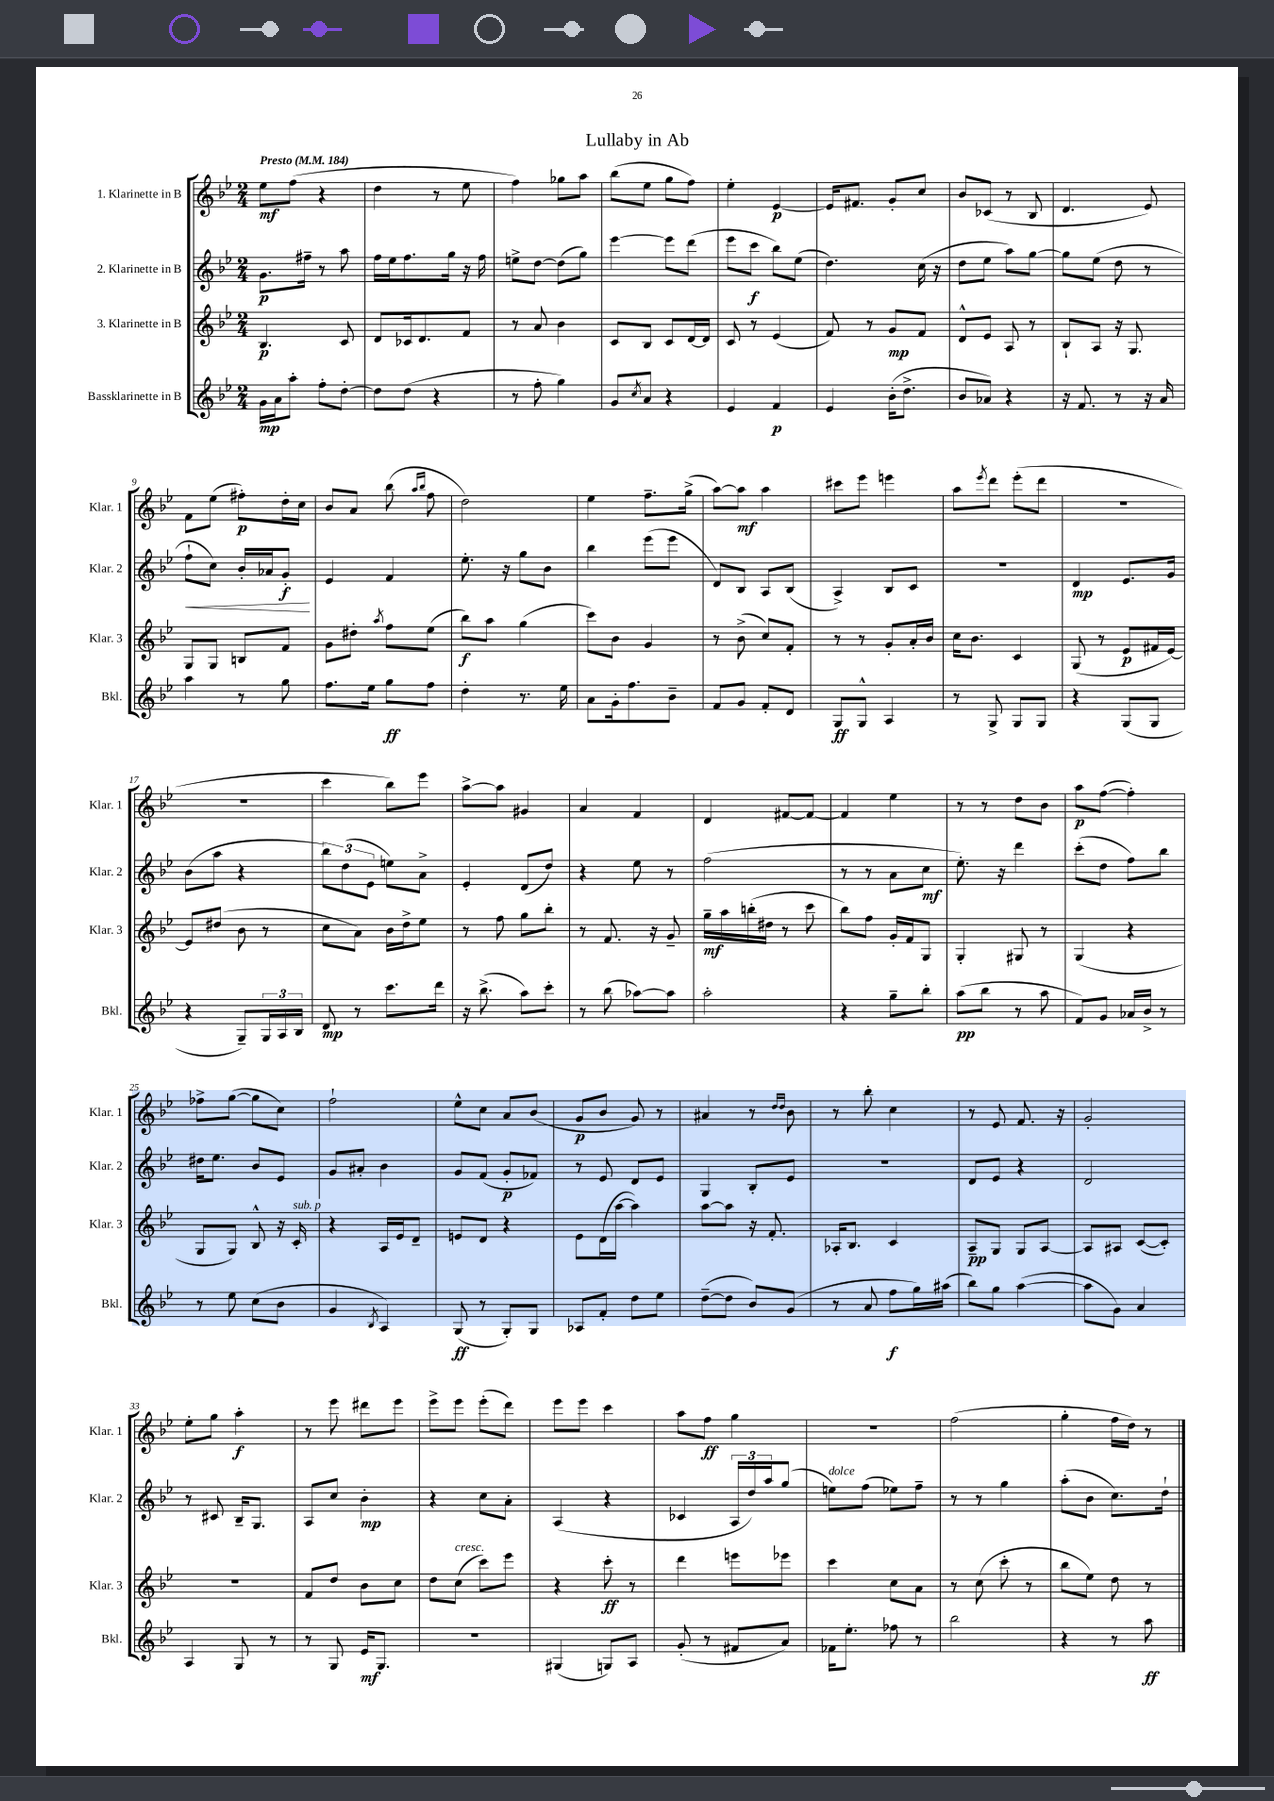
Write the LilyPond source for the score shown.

\header { title = "Lullaby in Ab" }
<<
\new StaffGroup <<
\new Staff = "s0" \with { instrumentName = "1. Klarinette in B" shortInstrumentName = "Klar. 1" } {
    \clef treble \key bes \major \numericTimeSignature \time 2/4 \tempo "Presto" 4 = 184
    ees''8\mf f''8( r4 |
    d''4 r8 ees''8 |
    f''4) ges''8 a''8 |
    bes''8( ees''8 g''8 f''8) |
    ees''4-. ees'4~\p |
    ees'16 fis'8. g'8-. c''8 |
    bes'8 ces'8( r8 bes8 |
    d'4. ees'8) |
    f'8 ees''8( fis''8-.\p) d''16-. c''16 |
    bes'8 a'8 bes''8( \grace { a''16 bes''16 } f''8 |
    d''2) |
    ees''4 f''8.-- g''16->( |
    a''8~) a''8\mf a''4 |
    cis'''8 ees'''8 e'''4 |
    a''8 \acciaccatura { ees'''8 } d'''8 ees'''8-.( d'''8 |
    R2 |
    R2 |
    c'''4 bes''8) ees'''8 |
    a''8~-> a''8 gis'4 |
    a'4 f'4 |
    d'4 fis'8~ fis'8~ |
    fis'4 ees''4 |
    r8 r8 d''8 bes'8 |
    a''8\p f''8~( f''4-.) |
    fes''8-> g''8~( g''8 c''8) |
    f''2-! |
    ees''8-^ c''8 a'8 bes'8( |
    g'8\p bes'8 g'8) r8 |
    ais'4 r8 \grace { d''16 d''16 } bes'8 |
    r8 bes''8-. c''4 |
    r8 ees'8 f'8. r16 |
    g'2-. |
    ees''8-. g''8 a''4-.\f |
    r8 ees'''8 dis'''8 ees'''8 |
    ees'''8-> ees'''8 ees'''8-.( d'''8) |
    ees'''8 ees'''8 c'''4 |
    a''8 f''8\ff g''4 |
    R2 |
    f''2( |
    g''4-. f''16 d''16) r8 \bar "|." |
}
\new Staff = "s1" \with { instrumentName = "2. Klarinette in B" shortInstrumentName = "Klar. 2" } {
    \clef treble \key bes \major \numericTimeSignature \time 2/4
    g'8.\p fis''16-- r8 a''8 |
    f''16 ees''16 f''8. g''16 r16 f''16 |
    e''8-> d''8~ d''8( g''8) |
    ees'''4~ ees'''8 d'''8( |
    ees'''8 c'''8\f bes''8) ees''8( |
    d''4.) c''16( r16 |
    d''8 ees''8 a''8) g''8~ |
    g''8 ees''8( d''8 r8 |
    f''8-!\< c''8) bes'16-. aes'16 g'8-.\f\! |
    ees'4 f'4 |
    ees''8.-. r16 g''8 bes'8 |
    bes''4 ees'''8( ees'''8 |
    d'8) bes8 a8 bes8( |
    a4->) bes8 c'8 |
    r2 |
    d'4\mp ees'8. g'16 |
    bes'8( a''8 r4 |
    \tuplet 3/2 { bes''8) d''8( ees'8 } e''8) a'8-> |
    ees'4-. d'8( d''8) |
    r4 ees''8 r8 |
    f''2( |
    r8 r8 a'8 c''8\mf |
    ees''8.-.) r16 d'''4 |
    c'''8-.( d''8 f''8) bes''8 |
    dis''16 ees''8. bes'8 ees'8 |
    g'8 ais'8-. bes'4 |
    g'8 f'8( g'8-.\p fes'8) |
    r8 ees'8 d'8 ees'8 |
    g4 bes8-. ees'8 |
    r2 |
    d'8 ees'8 r4 |
    d'2 |
    r8 cis'8 bes16-- g8. |
    a8 c''8 bes'4-.\mp |
    r4 c''8 a'8-. |
    a4( r4 |
    ces'4 \tuplet 3/2 { a16 d''16) a''16 } g''8( |
    e''8^\markup { \italic "dolce" }) f''8( ees''8) f''8-- |
    r8 r8 g''4 |
    a''8-.( bes'8 c''8.) d''16-! \bar "|." |
}
\new Staff = "s2" \with { instrumentName = "3. Klarinette in B" shortInstrumentName = "Klar. 3" } {
    \clef treble \key bes \major \numericTimeSignature \time 2/4
    bes4.\p c'8 |
    d'8 ces'16 d'8. f'8 |
    r8 a'8 bes'4 |
    c'8 bes8 c'8 d'16~ d'16 |
    c'8 r8 ees'4( |
    f'8) r8 g'8\mp f'8 |
    d'8-^ ees'8 a8 r8 |
    bes8-! a8 r16 g8. |
    g8 g8 b8 f'8 |
    g'8 dis''8-. \acciaccatura { a''8 } f''8 ees''8( |
    bes''8\f) a''8 g''4( |
    c'''8) bes'8 g'4 |
    r8 bes'8->( c''8) f'8-. |
    r8 r8 g'8-. a'16-. bes'16 |
    c''16 bes'8. c'4 |
    g8( r8 ees'8\p fis'16 ees'16~) |
    ees'8 dis''8( bes'8 r8 |
    c''8 a'8) bes'16 d''16-> ees''8 |
    r8 f''8 g''8 bes''8-. |
    r8 f'8. r16 g'8-- |
    g''16--\mf a''16 b''16-.( dis''16 r8 c'''8 |
    bes''8) f''8 g'16-. f'16 g8 |
    g4-. gis8 r8 |
    g4( r4 |
    g8 g8) bes8-^ r16 c'16-.^\markup { \italic "sub. p" } |
    r4 a16 ees'16 d'8-- |
    e'8 d'8 r4 |
    ees'8 d'16( a''16~ a''4) |
    a''8~ a''8 r16 f'8.-. |
    aes16-. bes8. c'4 |
    a8--\pp g8 g8 a8~ |
    a8 ais8 c'8~( c'8-.) |
    R2 |
    f'8 d''8 bes'8 c''8 |
    d''8 c''8^\markup { \italic "cresc." }( c'''8) ees'''8 |
    r4 c'''8-.\ff r8 |
    d'''4 e'''8 ees'''8 |
    c'''4 c''8 a'8 |
    r8 c''8( c'''8-. r8 |
    bes''8 ees''8) d''8 r8 \bar "|." |
}
\new Staff = "s3" \with { instrumentName = "Bassklarinette in B" shortInstrumentName = "Bkl." } {
    \clef treble \key bes \major \numericTimeSignature \time 2/4
    g'16\mp a'16 a''8-. f''8-. d''8~-. |
    d''8 d''8( r4 |
    r8 f''8-. g''4) |
    g'8 \acciaccatura { c''8 } a'8 r4 |
    ees'4 f'4\p |
    ees'4 bes'16-.( d''8.-> |
    bes'8 aes'8) r4 |
    r16 f'8. r8 r16 a'16 |
    a''4 r8 g''8 |
    f''8. ees''16 g''8\ff f''8 |
    d''4-. r8. ees''16 |
    a'8 g'16-. f''8. bes'8-- |
    f'8 g'8 f'8-. d'8 |
    g8\ff g8-^ a4 |
    r8 g8-> g8 g8 |
    r4 g8( g8 |
    r4 g8--) \tuplet 3/2 { g16 a16 bes16 } |
    d'8\mp r8 c'''8. d'''16 |
    r16 bes''8.->( a''8) c'''8-. |
    r8 bes''8( aes''8~) aes''8 |
    a''2-. |
    r4 g''8-- bes''8-. |
    a''8\pp( bes''8 r8 a''8 |
    f'8) g'8 aes'16 bes'16-> r8 |
    r8 ees''8 c''8( bes'8 |
    g'4 \acciaccatura { bes8 } a4) |
    g8\ff( r8 g8-.) g8 |
    aes8 f'8-. d''8 ees''8 |
    d''8~--( d''8 bes'8) g'8( |
    r8 a'8 f''8\f g''16) ais''16( |
    bes''8) g''8 a''4~( |
    a''8 g'8) a'4 |
    a4 g8 r8 |
    r8 g8 ees'16\mf g8. |
    R2 |
    gis4( g8) a8 |
    g'8-.( r8 fis'8 a'8) |
    fes'16 ees''8.-. fes''8 r8 |
    bes''2 |
    r4 r8 a''8\ff \bar "|." |
}
>>
>>
